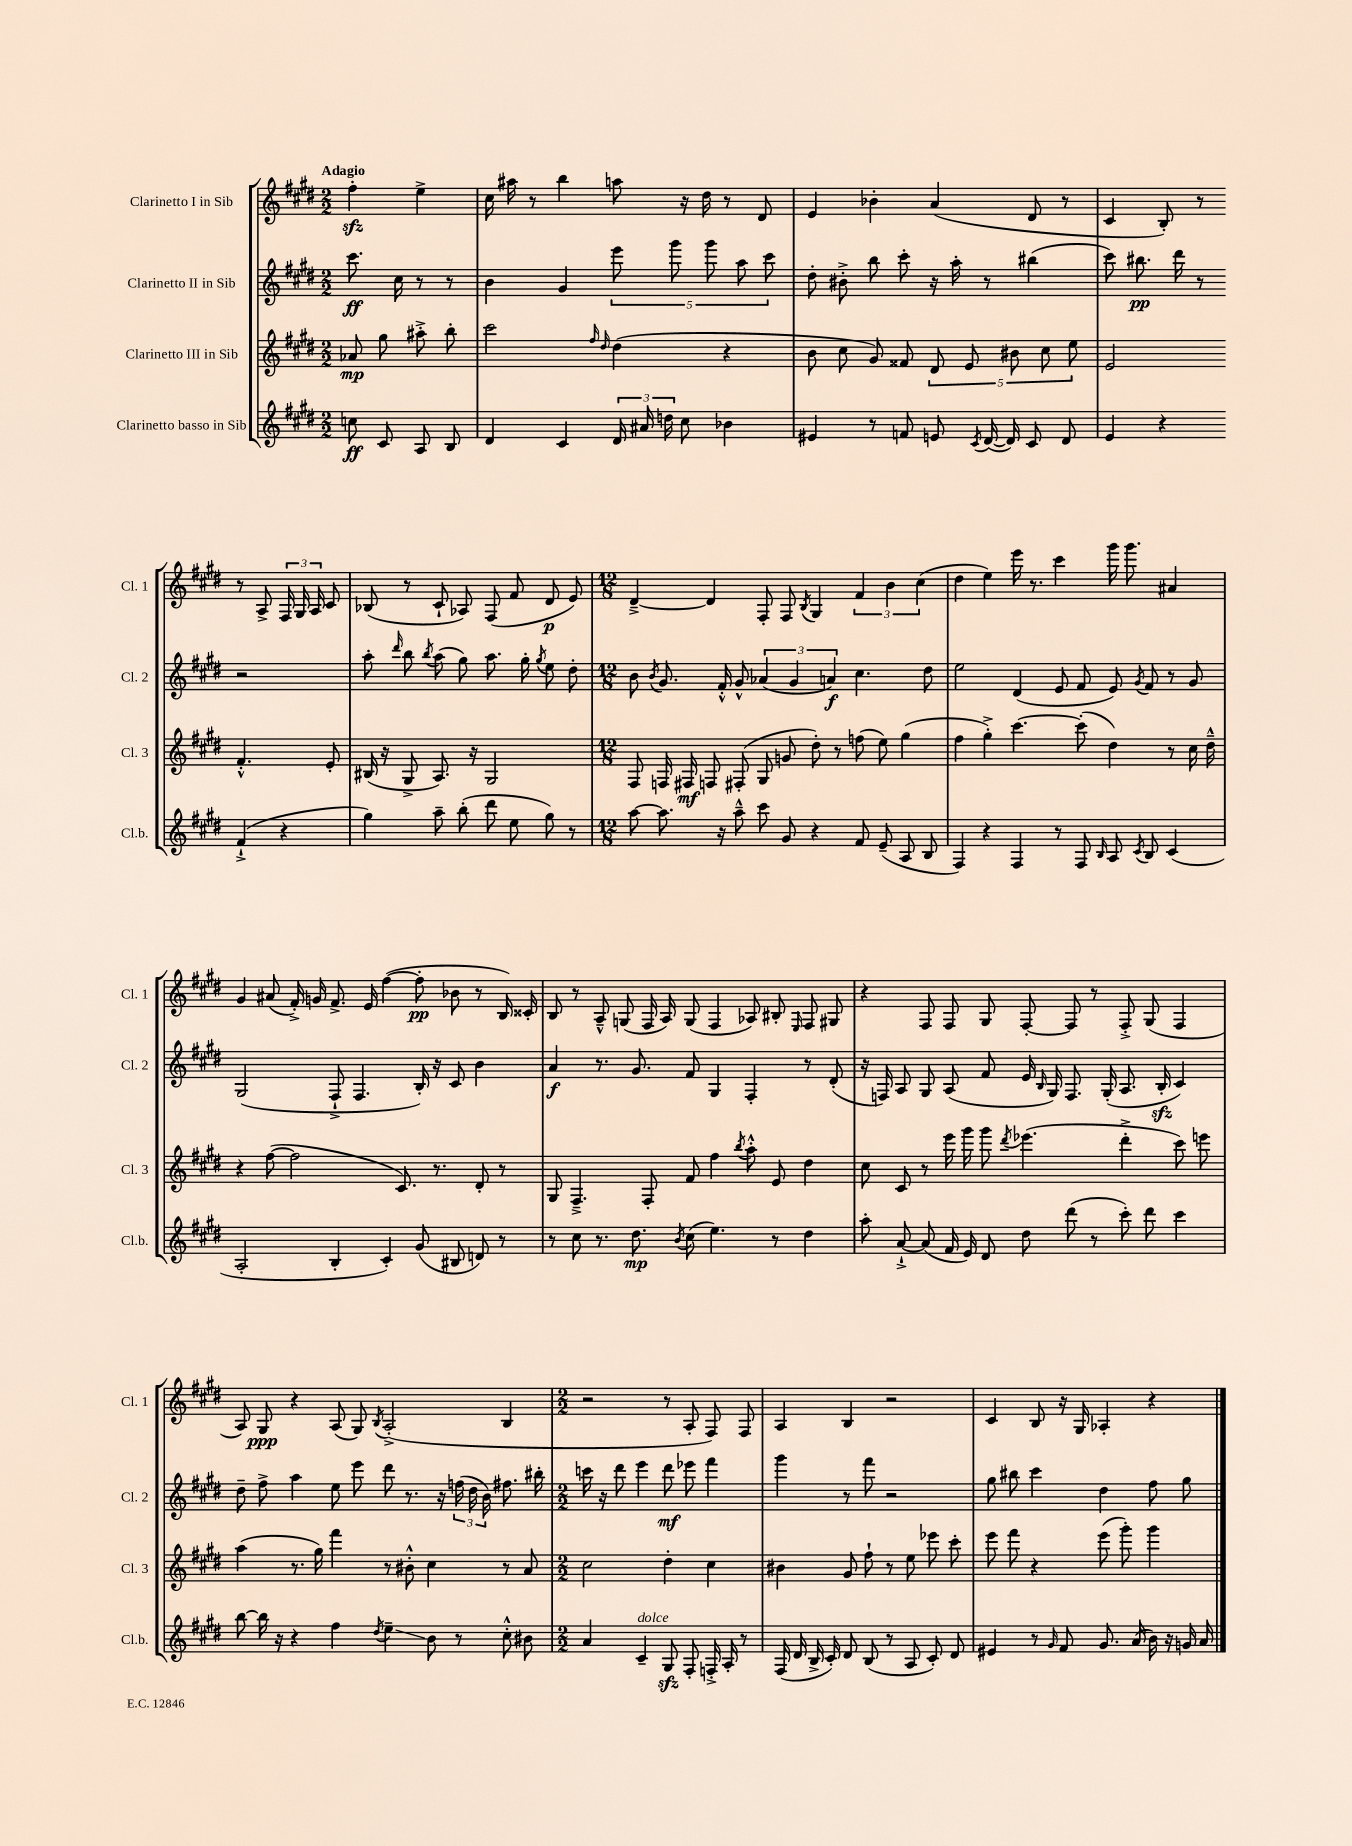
<<
\new StaffGroup <<
\new Staff = "s0" \with { instrumentName = "Clarinetto I in Sib" shortInstrumentName = "Cl. 1" } {
    \clef treble \key e \major \numericTimeSignature \time 2/2 \partial 2 \tempo "Adagio"
    \autoBeamOff fis''4-.\sfz e''4-> |
    cis''16 ais''16 r8 b''4 a''8 r16 dis''16 r8 dis'8 |
    e'4 bes'4-. a'4( dis'8 r8 |
    cis'4 b8-.) r8 r8 a8-> \tuplet 3/2 { fis16 gis16 a16 } cis'8 |
    bes8( r8 cis'8-! aes8) fis8( fis'8 dis'8\p e'8) |
    \numericTimeSignature \time 12/8 dis'4~---> dis'4 fis8-. fis8 \acciaccatura { b8 } gis4 \tuplet 3/2 { fis'4 b'4 cis''4( } |
    dis''4 e''4) e'''16 r8. cis'''4 gis'''16 gis'''8. ais'4 |
    gis'4 ais'8( fis'16-.->) g'16 fis'8.-> e'16 fis''4~( fis''8-.\pp bes'8 r8 b16) cisis'16-. |
    b8 r8 a8---^ g8( fis16 a16) g8( fis4 aes8) bis8-. \grace { e16 } fis8 gis8 |
    r4 fis8 fis8 gis8 fis8~-. fis8 r8 fis8-.-> gis8( fis4 |
    a8) gis8\ppp r4 a8( gis8) \acciaccatura { b8 } a2-.->( b4 |
    \numericTimeSignature \time 2/2 r2 r8 a8-. fis8) fis8 |
    a4 b4 r2 |
    cis'4 b8 r16 gis16 aes4-. r4 \bar "|." |
}
\new Staff = "s1" \with { instrumentName = "Clarinetto II in Sib" shortInstrumentName = "Cl. 2" } {
    \clef treble \key e \major \numericTimeSignature \time 2/2 \partial 2
    \autoBeamOff cis'''8.\ff cis''16 r8 r8 |
    b'4 gis'4 \tuplet 5/4 { e'''8 gis'''8 gis'''8 a''8 cis'''8 } |
    dis''8-. bis'8-.-> b''8 cis'''8-. r16 a''16-. r8 bis''4( |
    cis'''8) bis''8.\pp dis'''16 r8 r2 |
    a''8-. \grace { dis'''16 } b''8 \acciaccatura { b''8 } a''8( gis''8) a''8. gis''16-. \acciaccatura { gis''8 } e''8 dis''8-. |
    \numericTimeSignature \time 12/8 b'8 \acciaccatura { b'8 } gis'8. fis'16-.-^ gis'8-^ \tuplet 3/2 { aes'4( gis'4 a'4\f) } cis''4. dis''8 |
    e''2 dis'4( e'8 fis'8 e'8) \acciaccatura { gis'8 } fis'8 r8 gis'8 |
    gis2( fis8-!-> fis4. b16-.) r16 cis'8 b'4 |
    a'4\f r8. gis'8. fis'8 gis4 fis4-. r8 dis'8-.( |
    r16 f16) a8 gis8 a8( fis'8 e'16 \grace { b16 } gis16) f8. gis16-.( a8. b16-.\sfz cis'4) |
    dis''8-- fis''8-> a''4 e''8 e'''8 dis'''8 r8. r16 \tuplet 3/2 { f''16( dis''16 b'16) } fis''8. bis''16-. |
    \numericTimeSignature \time 2/2 c'''16 r16 dis'''8 e'''4 dis'''8\mf ees'''8 fis'''4 |
    gis'''4 r8 fis'''8 r2 |
    gis''8 bis''8 cis'''4 dis''4 fis''8 gis''8 \bar "|." |
}
\new Staff = "s2" \with { instrumentName = "Clarinetto III in Sib" shortInstrumentName = "Cl. 3" } {
    \clef treble \key e \major \numericTimeSignature \time 2/2 \partial 2
    \autoBeamOff aes'8\mp gis''8 ais''8-.-> b''8-. |
    cis'''2 \grace { fis''16 dis''16 } dis''4( r4 |
    b'8 cis''8 gis'8) fisis'8 \tuplet 5/4 { dis'8 e'8 bis'8 cis''8 e''8 } |
    e'2 fis'4.-.-^ e'8-. |
    bis16( r16 gis8-> a8.) r16 gis2 |
    \numericTimeSignature \time 12/8 fis8 f16 fis16\mf f8 fis8-.( gis8 g'8 dis''8-.) r8 f''8( e''8) gis''4( |
    fis''4 gis''4-.->) cis'''4.~ cis'''8-.( dis''4) r8 cis''16 dis''16---^ |
    r4 fis''8~( fis''2 cis'8.) r8. dis'8-. r8 |
    gis8 fis4.---> fis8-. fis'8 fis''4 \acciaccatura { b''8 } a''8-.-^ e'8 dis''4 |
    cis''8 cis'8 r8 e'''16 gis'''16 gis'''8 \acciaccatura { dis'''8 } ees'''4.( dis'''4-.-> cis'''8) e'''8 |
    a''4( r8. gis''16) fis'''4 r8 bis'8-.-^ cis''4 r8 a'8 |
    \numericTimeSignature \time 2/2 cis''2 dis''4-. cis''4 |
    bis'4 gis'8 fis''8-! r8 e''8 ees'''8 cis'''8-. |
    e'''8 fis'''8 r4 e'''8( gis'''8-.) gis'''4 \bar "|." |
}
\new Staff = "s3" \with { instrumentName = "Clarinetto basso in Sib" shortInstrumentName = "Cl.b." } {
    \clef treble \key e \major \numericTimeSignature \time 2/2 \partial 2
    \autoBeamOff c''8\ff cis'8 a8 b8 |
    dis'4 cis'4 \tuplet 3/2 { dis'16 ais'16 d''16 } cis''8 bes'4 |
    eis'4 r8 f'8 e'8 \acciaccatura { cis'8 } dis'16~( dis'16) cis'8 dis'8 |
    e'4 r4 fis'4-!->( r4 |
    gis''4) a''8-- b''8-.( dis'''8 e''8 gis''8) r8 |
    \numericTimeSignature \time 12/8 a''8~ a''8. r16 a''8---^ cis'''8 gis'8 r4 fis'8 e'8--( a8 b8 |
    fis4) r4 fis4 r8 fis8 \grace { b16 } a8 \acciaccatura { cis'8 } b8 cis'4( |
    a2-. b4-. cis'4-.) gis'8( bis8 d'8) r8 |
    r8 cis''8 r8. dis''8.\mp \acciaccatura { b'8 } cis''8( e''4.) r8 dis''4 |
    a''8-. a'8~-!-> a'8( fis'16 e'16) dis'8 dis''8 dis'''8( r8 cis'''8-.) dis'''8 cis'''4 |
    b''8~ b''16 r16 r4 fis''4 \acciaccatura { dis''8 } e''4--\glissando b'8 r8 cis''8-.-^ bis'8 |
    \numericTimeSignature \time 2/2 a'4 cis'4--^\markup { \italic "dolce" } gis8\sfz fis8-. f16-.-> a16-. r8 |
    fis16( dis'16 b16-> cis'16-.) dis'8 b8( r8 a8 cis'8-.) dis'8 |
    eis'4 r8 \grace { gis'16 } fis'8 gis'8. a'16( b'16) r16 g'16 a'16 \bar "|." |
}
>>
>>
\layout { \context { \Score \remove "Bar_number_engraver" } }
